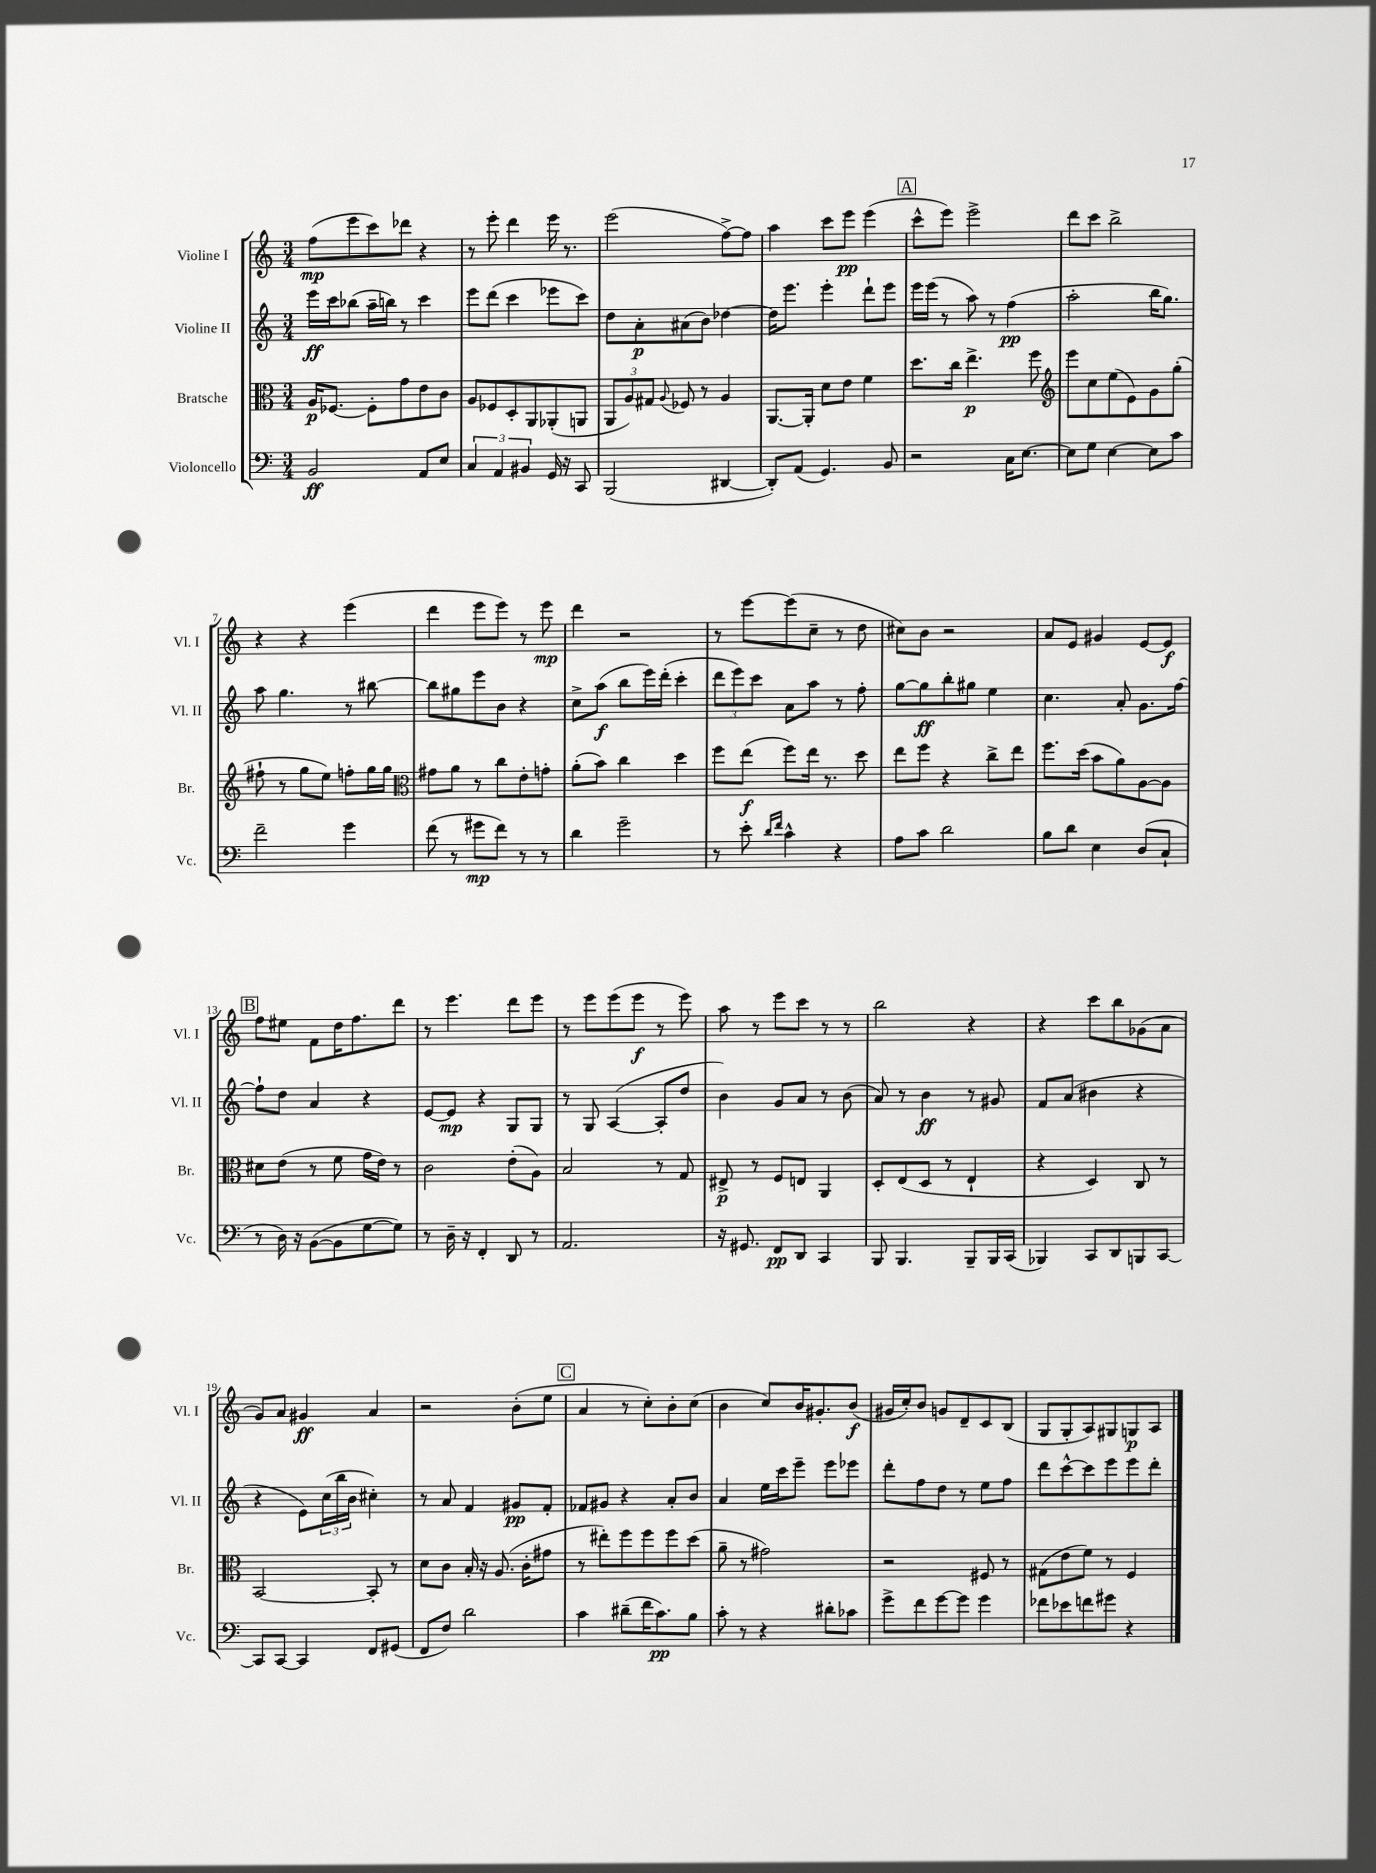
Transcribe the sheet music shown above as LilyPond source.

<<
\new StaffGroup <<
\new Staff = "s0" \with { instrumentName = "Violine I" shortInstrumentName = "Vl. I" } {
    \clef treble \key c \major \numericTimeSignature \time 3/4
    f''8\mp( e'''8 c'''8) des'''8 r4 |
    r8 e'''8-. d'''4 e'''16 r8. |
    e'''2( f''8~->) f''8 |
    a''4 c'''8 e'''8\pp e'''4( |
    \mark \markup { \box "A" } c'''8-^ e'''8) e'''2-> |
    d'''8 c'''8 b''2-> |
    r4 r4 e'''4( |
    d'''4 e'''8 e'''8) r8 e'''8\mp |
    d'''4 r2 |
    r8 e'''8~ e'''8( c''8-- r8 d''8 |
    cis''8) b'8 r2 |
    a'8 e'8 gis'4 e'8~ e'8\f |
    \mark \markup { \box "B" } f''8 eis''8 f'8 d''16 f''8. d'''8 |
    r8 e'''4. d'''8 e'''8 |
    r8 e'''8 e'''8( e'''8\f r8 e'''8) |
    a''8 r8 e'''8 c'''8 r8 r8 |
    b''2 r4 |
    r4 c'''8 b''8 ges'8( a'8 |
    g'8) a'8 gis'4\ff a'4 |
    r2 b'8-.( e''8 |
    \mark \markup { \box "C" } a'4 r8 c''8-.) b'8-. c''8( |
    b'4 c''8) b'16 gis'8.-. b'8\f( |
    gis'16 c''16-.) b'8 g'8 d'8-- c'8 b8( |
    g8 g8-. a8) gis8 g8\p a8 \bar "|." |
}
\new Staff = "s1" \with { instrumentName = "Violine II" shortInstrumentName = "Vl. II" } {
    \clef treble \key c \major \numericTimeSignature \time 3/4
    e'''16\ff c'''16 bes''8( a''16-- b''16) r8 c'''4 |
    e'''8 d'''8( c'''4 ees'''8 c'''8) |
    d''8 a'8-.\p ais'8( b'8) des''4~ |
    des''16 e'''8. e'''4-. d'''8-! e'''8 |
    \mark \markup { \box "A" } e'''16 e'''16( r8 a''8) r8 f''4\pp( |
    a''2-. b''16 g''8.) |
    a''8 g''4. r8 bis''8~ |
    bis''8 gis''8 e'''8 b'8 r4 |
    c''8-> a''8\f( b''8 e'''16) d'''16-.( c'''4-. |
    \tuplet 3/2 { d'''8 e'''8) c'''8 } a'8 a''8 r8 f''8-. |
    g''8~ g''8\ff b''8-. gis''8 e''4 |
    c''4. a'8-. g'8. f''16~ |
    \mark \markup { \box "B" } f''8-! d''8 a'4 r4 |
    e'8~ e'8\mp r4 g8 g8 |
    r8 g8 a4~( a8-. d''8 |
    b'4) g'8 a'8 r8 b'8( |
    a'8) r8 b'4\ff r8 gis'8 |
    f'8 a'8( bis'4 r4 |
    r4 e'8) \tuplet 3/2 { c''16( b''16 b'16 } cis''4-.) |
    r8 a'8 f'4 gis'8\pp f'8-. |
    \mark \markup { \box "C" } fes'8 gis'8 r4 a'8-. b'8 |
    a'4 e''16 c'''16 e'''8-- e'''8 ees'''8 |
    d'''8-. f''8 d''8 r8 e''8 f''8 |
    d'''8 c'''8~-^ c'''8 e'''8 e'''8 d'''8-. \bar "|." |
}
\new Staff = "s2" \with { instrumentName = "Bratsche" shortInstrumentName = "Br." } {
    \clef alto \key c \major \numericTimeSignature \time 3/4
    a16\p fes8.~ fes8-. g'8 e'8 c'8 |
    a8 fes8 d8-. a,8 aes,8-.( a,8 |
    \tuplet 3/2 { a,8 a8) gis8 } \appoggiatura { a8 } fes8 r8 a4 |
    a,8.~ a,16-. d'8 e'8 f'4 |
    \mark \markup { \box "A" } d''8. c''16 e''4.->\p f''8 |
    \clef treble e'''8 c''8 e''8( e'8) g'8 g''8-.( |
    fis''8-! r8 g''8 e''8) f''8-. g''16 g''16 |
    \clef alto gis'8 a'8 r8 c''8 e'8-. g'8-. |
    a'8-.( b'8) c''4 d''4 |
    f''8 e''8\f( f''8) e''16 r8. d''8 |
    e''8 f''8 r4 c''8-> e''8 |
    f''8. d''16( b'8 a'8) a8~ a8 |
    \mark \markup { \box "B" } dis'8 e'8( r8 f'8 g'16 e'16) r8 |
    c'2 e'8-.( a8) |
    b2 r8 g8 |
    eis8->\p r8 f8 e8 a,4 |
    d8-. e8( d8 r8 e4-! |
    r4 d4) c8 r8 |
    b,2~ b,8-. r8 |
    d'8 c'8 b16-. r16 a8.( c'16-. gis'8 |
    \mark \markup { \box "C" } r8 eis''8-.) f''8 f''8 f''8 d''8( |
    a'8-- r8 gis'2) |
    r2 fis8 r8 |
    gis8( e'8 f'8) r8 f4 \bar "|." |
}
\new Staff = "s3" \with { instrumentName = "Violoncello" shortInstrumentName = "Vc." } {
    \clef bass \key c \major \numericTimeSignature \time 3/4
    b,2\ff a,8 e8 |
    \tuplet 3/2 { c4 a,4 bis,4 } g,16 r16 c,8 |
    b,,2( dis,4~ |
    dis,8-.) a,8( g,4.) b,8 |
    \mark \markup { \box "A" } r2 c16 e8.~ |
    e8 g8 e4~ e8 c'8 |
    f'2-- g'4 |
    f'8( r8 gis'8\mp f'8) r8 r8 |
    d'4 g'2-- |
    r8 e'8-. \grace { d'16 f'16 } c'4-^ r4 |
    a8 c'8 d'2 |
    b8 d'8 e4 d8( c8-! |
    \mark \markup { \box "B" } r8 d16) r16 b,8~( b,8 g8~ g8) |
    r8 d16-- r16 f,4-. d,8 r8 |
    a,2. |
    r16 gis,8. f,8\pp d,8 c,4 |
    b,,8 b,,4. b,,8-- b,,16 c,16( |
    bes,,4) c,8 d,8 b,,8 c,8~ |
    c,8 c,8~ c,4 f,8 gis,8( |
    f,8 f8) d'2 |
    \mark \markup { \box "C" } c'4 dis'8--( f'16 c'8.\pp) b8 |
    c'8-. r8 r4 dis'8-. ces'8 |
    g'8-> f'8 g'8~ g'8 g'4 |
    fes'8 ees'8 f'8 gis'8 r4 \bar "|." |
}
>>
>>
